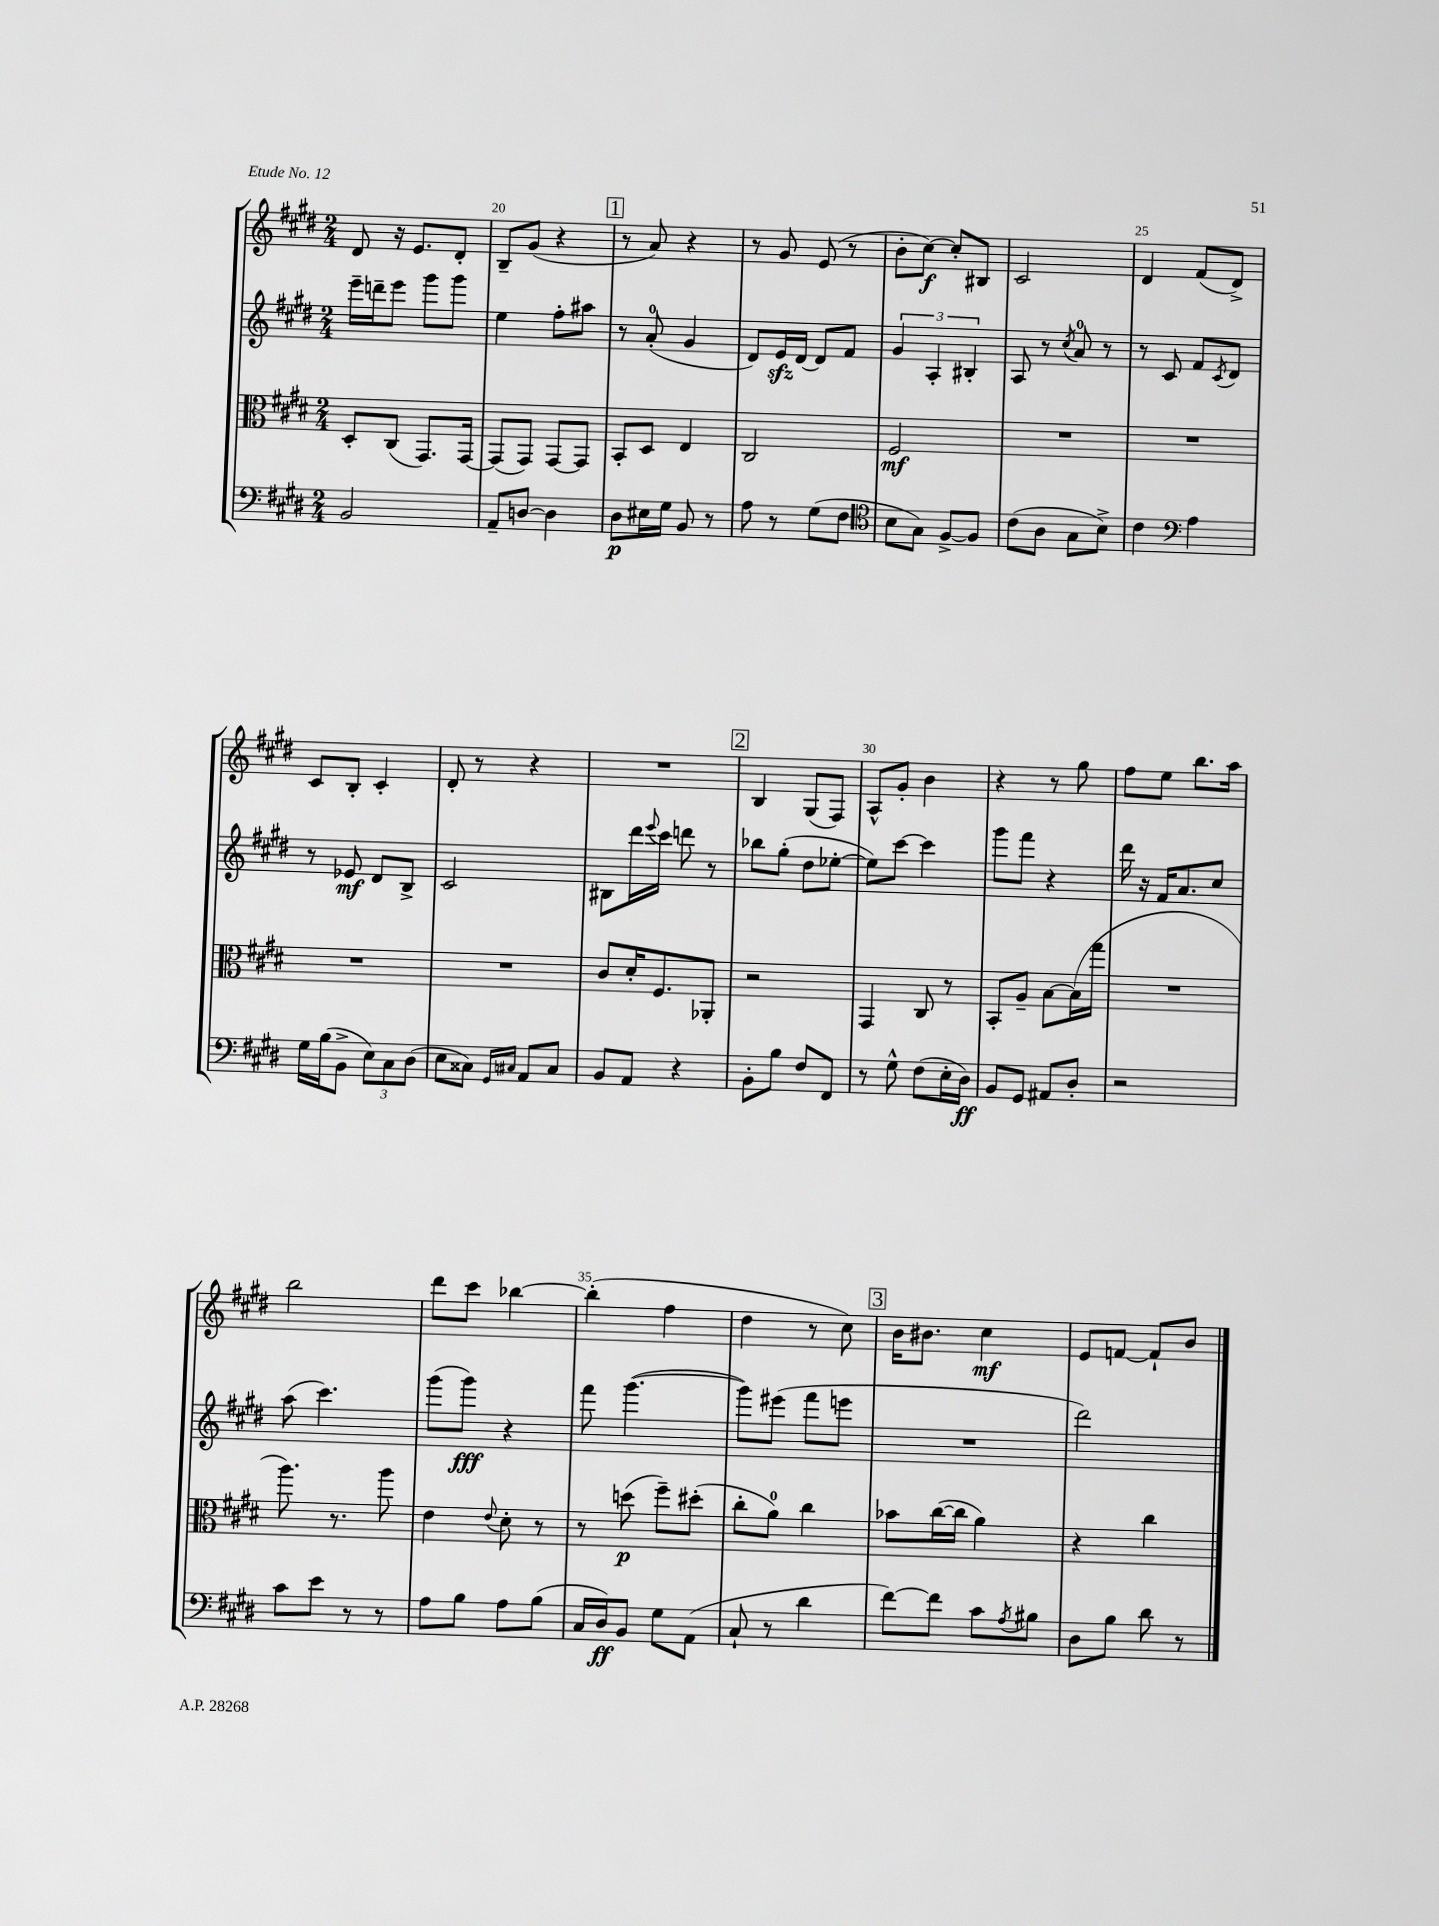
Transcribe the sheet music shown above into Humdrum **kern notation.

**kern	**dynam	**kern	**dynam	**kern	**dynam	**kern	**dynam
*part4	*part4	*part3	*part3	*part2	*part2	*part1	*part1
*staff4	*staff4	*staff3	*staff3	*staff2	*staff2	*staff1	*staff1
*clefF4	*	*clefC3	*	*clefG2	*	*clefG2	*
*k[f#c#g#d#]	*	*k[f#c#g#d#]	*	*k[f#c#g#d#]	*	*k[f#c#g#d#]	*
*M2/4	*	*M2/4	*	*M2/4	*	*M2/4	*
=19	=19	=19	=19	=19	=19	=19	=19
2BB/	.	8D#'/L	.	16eee~\LL	.	8d#/	.
.	.	.	.	16dddn~\J	.	.	.
.	.	(8C#/J	.	8eee\J	.	16r	.
.	.	.	.	.	.	8.e/L	.
.	.	8.GG#/L)	.	8ggg#\L	.	.	.
.	.	.	.	8ggg#\J	.	8d#'/J	.
.	.	[16GG#/Jk	.	.	.	.	.
=20	=20	=20	=20	=20	=20	=20	=20
8AA~/L	.	(8GG#/L]	.	4ee\	.	8B~/L	.
[8Dn/J	.	8GG#/J)	.	.	.	(8g#/J	.
4D\]	.	[8GG#/L	.	8ff#'\L	.	4r	.
.	.	8GG#/J]	.	8aa#X\J	.	.	.
!!LO:REH:place=s1:t=1
=21	=21	=21	=21	=21	=21	=21	=21
8D#\L	p	8BB'/L	.	8r	.	8r	.
16E#X\L	.	8D#/J	.	(8a'/	.	8a/)	.
16G#\JJ	.	.	.	.	.	.	.
8BB/	.	4E/	.	4g#/	.	4r	.
8r	.	.	.	.	.	.	.
=22	=22	=22	=22	=22	=22	=22	=22
8A\	.	2C#/	.	8d#/L)	.	8r	.
8r	.	.	.	16ezz/L	.	8g#/	.
.	.	.	.	[16d#/JJ	.	.	.
(8G#\L	.	.	.	8d#/L]	.	(8e/	.
8F#\J	.	.	.	8f#/J	.	8r	.
=23	=23	=23	=23	=23	=23	=23	=23
*clefC4	*	*	*	*	*	*	*
8B\L	.	2F#/	mf	6g#/	.	8b'\L	.
8G#\J)	.	.	.	.	.	[8cc#\J)	f
.	.	.	.	6A'/	.	.	.
[8F#^/L	.	.	.	.	.	8cc#'/L]	.
.	.	.	.	6B#X'/	.	.	.
8F#/J]	.	.	.	.	.	8B#X/J	.
=24	=24	=24	=24	=24	=24	=24	=24
(8c#\L	.	2r	.	8A/	.	2c#/	.
8A\J	.	.	.	8r	.	.	.
.	.	.	.	8qcc#/	.	.	.
8G#\L	.	.	.	8a/	.	.	.
8B^\J)	.	.	.	8r	.	.	.
=25	=25	=25	=25	=25	=25	=25	=25
4c#\	.	2r	.	8r	.	4d#/	.
.	.	.	.	8c#/	.	.	.
*clefF4	*	*	*	*	*	*	*
4A\	.	.	.	8f#/L	.	(8f#/L	.
.	.	.	.	8qc#/	.	.	.
.	.	.	.	8d#/J	.	8d#^/J)	.
!!LO:LB:g=z
=26	=26	=26	=26	=26	=26	=26	=26
16G#\LL	.	2r	.	8r	.	8c#/L	.
(16B\J	.	.	.	.	.	.	.
8BB^\J	.	.	.	8e-X/	mf	8B'/J	.
12E\L)	.	.	.	8d#/L	.	4c#'/	.
12C#\	.	.	.	.	.	.	.
.	.	.	.	8B^/J	.	.	.
(12D#\J	.	.	.	.	.	.	.
=27	=27	=27	=27	=27	=27	=27	=27
8E\L	.	2r	.	2c#/	.	8d#'/	.
8C##X\J)	.	.	.	.	.	8r	.
16qqGG#/LL	.	.	.	.	.	.	.
16qqC#X/JJ	.	.	.	.	.	.	.
8AA/L	.	.	.	.	.	4r	.
8C#/J	.	.	.	.	.	.	.
=28	=28	=28	=28	=28	=28	=28	=28
8BB/L	.	8c#/L	.	8B#X\L	.	2r	.
8AA/J	.	16d#'/K	.	16ddd#\L	.	.	.
.	.	.	.	8qqeee/	.	.	.
.	.	8.F#/	.	16ccc#\JJ	.	.	.
4r	.	.	.	8dddn\	.	.	.
.	.	8AA-X'/J	.	8r	.	.	.
!!LO:REH:place=s1:t=2
=29	=29	=29	=29	=29	=29	=29	=29
8BB'\L	.	2r	.	8bb-X\L	.	4B/	.
8B\J	.	.	.	(8gg#'\J	.	.	.
8F#/L	.	.	.	8dd#\L	.	(8G#/L	.
8FF#/J	.	.	.	[8ee-X'\J	.	8F#/J)	.
=30	=30	=30	=30	=30	=30	=30	=30
8r	.	4GG#/	.	8ee-\L])	.	8A^^/L	.
8G#^^\	.	.	.	[8ccc#\J	.	8g#'/J	.
(8F#\L	.	8C#/	.	4ccc#\]	.	4b\	.
16E'\L	.	8r	.	.	.	.	.
16D#\JJ)	ff	.	.	.	.	.	.
=31	=31	=31	=31	=31	=31	=31	=31
8BB/L	.	8BB'/L	.	8ggg#\L	.	4r	.
8GG#/J	.	8A~/J	.	8fff#\J	.	.	.
8AA#X/L	.	[8B\L	.	4r	.	8r	.
8D#'/J	.	(16B\L]	.	.	.	8gg#\	.
.	.	16gg#\JJ	.	.	.	.	.
=32	=32	=32	=32	=32	=32	=32	=32
2r	.	2r	.	16ddd#\	.	8ff#\L	.
.	.	.	.	16r	.	.	.
.	.	.	.	16f#/KL	.	8ee\J	.
.	.	.	.	8.a/	.	.	.
.	.	.	.	.	.	8.bb\L	.
.	.	.	.	8cc#/J	.	.	.
.	.	.	.	.	.	16aa\Jk	.
!!LO:LB:g=z
=33	=33	=33	=33	=33	=33	=33	=33
8c#\L	.	8.aa\)	.	(8aa\	.	2bb\	.
8e\J	.	.	.	4.ccc#\)	.	.	.
.	.	8.r	.	.	.	.	.
8r	.	.	.	.	.	.	.
8r	.	8aa\	.	.	.	.	.
=34	=34	=34	=34	=34	=34	=34	=34
8A\L	.	4e\	.	(8ggg#\L	.	8ddd#\L	.
8B\J	.	.	.	8ggg#\J)	fff	8ccc#\J	.
.	.	8qqe/	.	.	.	.	.
8A\L	.	8d#'\	.	4r	.	[4bb-X\	.
(8B\J	.	8r	.	.	.	.	.
=35	=35	=35	=35	=35	=35	=35	=35
16C#/LL	.	8r	.	8fff#\	.	(4bb-'\]	.
16D#/J)	ff	.	.	.	.	.	.
8BB/J	.	(8ddn\	p	([4.ggg#\	.	.	.
8G#\L	.	8ff#~\L)	.	.	.	4ff#\	.
(8AA\J	.	(8dd#X'\J	.	.	.	.	.
=36	=36	=36	=36	=36	=36	=36	=36
8C#`/	.	8cc#'\L	.	8ggg#\L])	.	4dd#\	.
8r	.	8a\J)	.	(8eee#X\J	.	.	.
4d#\	.	4cc#\	.	8fff#\L	.	8r	.
.	.	.	.	8eeen\J	.	8cc#\)	.
!!LO:REH:place=s1:t=3
=37	=37	=37	=37	=37	=37	=37	=37
[8f#\L)	.	8b-X\L	.	2r	.	16b\KL	.
.	.	.	.	.	.	8.b#X\J	.
8f#\J]	.	([16cc#\L	.	.	.	.	.
.	.	16cc#\JJ]	.	.	.	.	.
8c#\L	.	4a\)	.	.	.	4cc#\	mf
8qA/	.	.	.	.	.	.	.
8B#X\J	.	.	.	.	.	.	.
=38	=38	=38	=38	=38	=38	=38	=38
8D#\L	.	4r	.	2ddd#\)	.	8e/L	.
8B\J	.	.	.	.	.	[8fn/J	.
8d#\	.	4cc#\	.	.	.	8f`/L]	.
8r	.	.	.	.	.	8b/J	.
==	==	==	==	==	==	==	==
*-	*-	*-	*-	*-	*-	*-	*-
